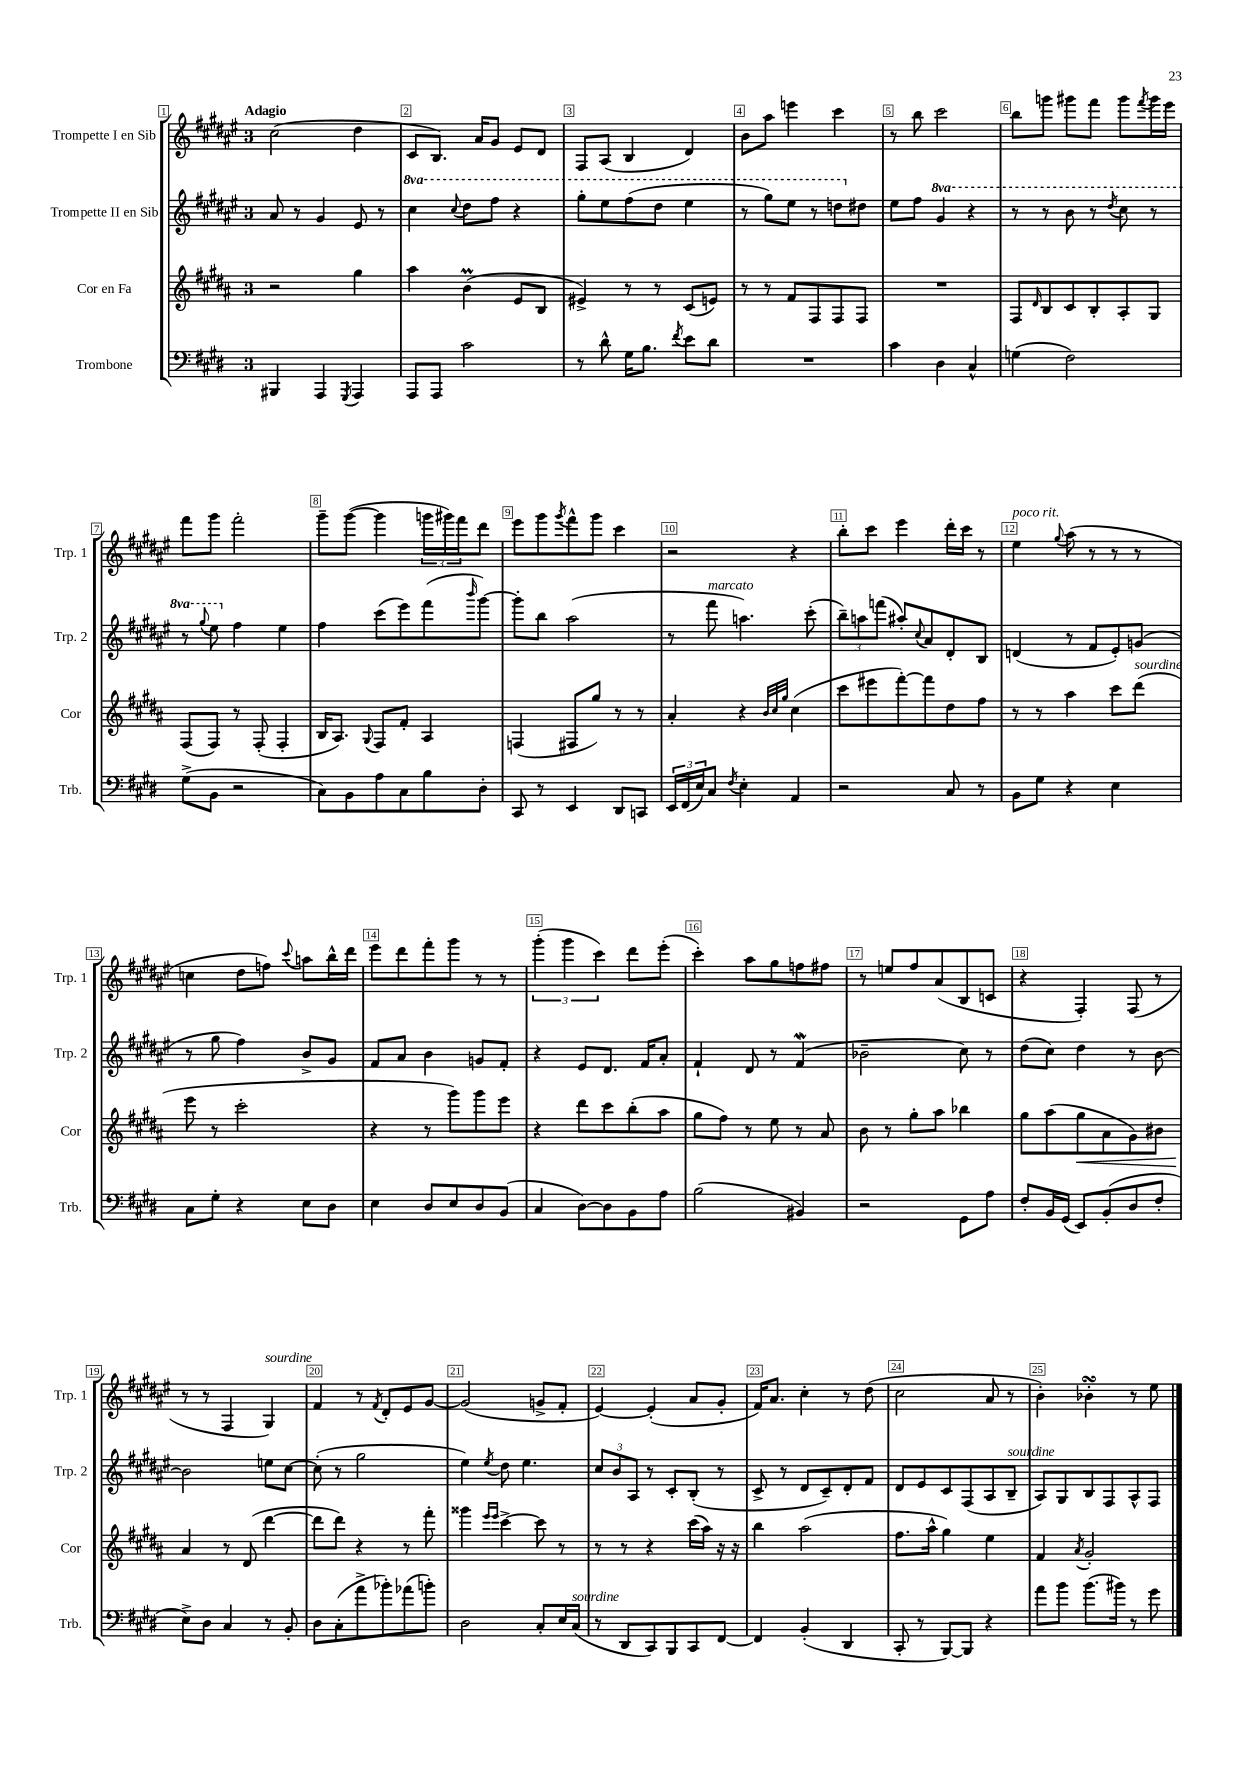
<<
\new StaffGroup <<
\new Staff = "s0" \with { instrumentName = "Trompette I en Sib" shortInstrumentName = "Trp. 1" } {
    \clef treble \key fis \major \once \override Staff.TimeSignature.style = #'single-digit \time 3/4 \tempo "Adagio"
    cis''2( dis''4 |
    cis'8 b8.) ais'16 gis'8 eis'8 dis'8 |
    fis8 ais8( b4 dis'4) |
    b'8 ais''8 e'''4 cis'''4 |
    r8 b''8 cis'''2 |
    b''8 g'''8 gis'''8 fis'''8 gis'''8 \acciaccatura { fis'''8 } gis'''16 eis'''16 |
    fis'''8 gis'''8 fis'''2-. |
    gis'''8-- gis'''8~( gis'''4 \tuplet 3/2 { g'''16 gis'''16) fis'''16 } dis'''8 |
    eis'''8 gis'''8 \acciaccatura { gis'''8 } fis'''8-^ gis'''8 cis'''4 |
    r2 r4 |
    b''8-. cis'''8 eis'''4 dis'''16-. cis'''16 r8 |
    eis''4^\markup { \italic "poco rit." } \appoggiatura { gis''8 } ais''8( r8 r8 r8 |
    c''4 dis''8 f''8) \appoggiatura { cis'''8 } a''8 b''16-^ dis'''16 |
    eis'''8 dis'''8 fis'''8-. gis'''8 r8 r8 |
    \tuplet 3/2 { gis'''4-.( gis'''4 cis'''4) } dis'''8 eis'''8-.( |
    cis'''4-.) ais''8 gis''8 f''8 fis''8 |
    r8 e''8 fis''8 ais'8( b8 c'8 |
    r4 fis4-.) fis8( r8 |
    r8 r8 fis4 gis4^\markup { \italic "sourdine" }) |
    fis'4 r8 \acciaccatura { fis'8 } dis'8-. eis'8 gis'8~ |
    gis'2( g'8-> fis'8-. |
    eis'4~) eis'4-.( ais'8 gis'8-. |
    fis'16) ais'8. cis''4-. r8 dis''8( |
    cis''2 ais'8 r8 |
    b'4-.) bes'4-.\turn r8 eis''8 \bar "|." |
}
\new Staff = "s1" \with { instrumentName = "Trompette II en Sib" shortInstrumentName = "Trp. 2" } {
    \clef treble \key fis \major \once \override Staff.TimeSignature.style = #'single-digit \time 3/4 \set Staff.ottavationMarkups = #ottavation-simple-ordinals
    ais'8 r8 gis'4 eis'8 r8 |
    \ottava #1 cis'''4 \appoggiatura { cis'''8 } dis'''8 fis'''8 r4 |
    gis'''8-. eis'''8 fis'''8( dis'''8 eis'''4 |
    r8 gis'''8) eis'''8 r8 d'''8 \ottava #0 dis''!8 |
    eis''8 fis''8 \ottava #1 gis''4 r4 |
    r8 r8 b''8 r8 \acciaccatura { dis'''8 } cis'''8 r8 |
    r8 \appoggiatura { gis'''8 } eis'''8 \ottava #0 fis''4 eis''4 |
    fis''4 cis'''8( eis'''8) fis'''8( \grace { b'''16 } gis'''8~) |
    gis'''8-. b''8 ais''2( |
    r8 fis'''8^\markup { \italic "marcato" } a''4.) cis'''8-.( |
    \tuplet 3/2 { b''8--) a''8 f'''8( } ais''8-.) \appoggiatura { cis''8 } ais'8 dis'8-. b8 |
    d'4( r8 fis'8 eis'8-.) g'8( |
    r8 gis''8 fis''4) b'8-> gis'8 |
    fis'8 ais'8 b'4 g'8 fis'8-. |
    r4 eis'8 dis'8. fis'16 ais'8-. |
    fis'4-! dis'8 r8 fis'4\mordent( |
    bes'2-- cis''8) r8 |
    dis''8( cis''8) dis''4 r8 b'8~ |
    b'2 e''8 cis''8~ |
    cis''8-.( r8 gis''2 |
    eis''4) \acciaccatura { eis''8 } dis''8 eis''4. |
    \tuplet 3/2 { cis''8 b'8 ais8 } r8 cis'8-. b8-.( r8 |
    cis'8-> r8 dis'8 cis'8--) dis'8-. fis'8 |
    dis'8 eis'8 cis'8 fis8( ais8 b8--^\markup { \italic "sourdine" } |
    ais8) gis8 b8 fis8 ais8-^ fis8 \bar "|." |
}
\new Staff = "s2" \with { instrumentName = "Cor en Fa" shortInstrumentName = "Cor" } {
    \clef treble \key b \major \once \override Staff.TimeSignature.style = #'single-digit \time 3/4
    r2 gis''4 |
    ais''4 b'4\prall( e'8 b8 |
    eis'4->) r8 r8 cis'8( e'8) |
    r8 r8 fis'8 fis8 fis8 fis8 |
    R2. |
    fis8 \grace { dis'16 } b8 cis'8 b8-. ais8-. gis8 |
    fis8( fis8) r8 fis8-.( fis4-. |
    b16 ais8.) \appoggiatura { gis8 } fis8 fis'8-. ais4 |
    f4( fis8 gis''8) r8 r8 |
    ais'4-. r4 \grace { b'32 cis''32 gis''32 } cis''4( |
    cis'''8 eis'''8 fis'''8~-.) fis'''8 dis''8 fis''8 |
    r8 r8 ais''4 cis'''8 dis'''8^\markup { \italic "sourdine" }( |
    e'''8 r8 cis'''2-. |
    r4 r8 gis'''8) gis'''8 e'''8 |
    r4 dis'''8 cis'''8 b''8-.( ais''8 |
    gis''8 fis''8) r8 e''8 r8 ais'8 |
    b'8 r8 gis''8-. ais''8 bes''4 |
    gis''8 ais''8( gis''8\< ais'8 gis'8) bis'8 |
    ais'4\! r8 dis'8( dis'''4~ |
    dis'''8 dis'''8) r4 r8 fis'''8-. |
    gisis'''4 \grace { e'''16 e'''16 } cis'''4~-> cis'''8 r8 |
    r8 r8 r4 cis'''16( ais''16) r16 r16 |
    b''4 ais''2( |
    fis''8. ais''16-^ gis''4) e''4 |
    fis'4 \acciaccatura { ais'8 } gis'2-. \bar "|." |
}
\new Staff = "s3" \with { instrumentName = "Trombone" shortInstrumentName = "Trb." } {
    \clef bass \key e \major \once \override Staff.TimeSignature.style = #'single-digit \time 3/4
    bis,,4 a,,4 \acciaccatura { gis,,8 } a,,4 |
    a,,8 a,,8 cis'2 |
    r8 dis'8-^ gis16 b8. \acciaccatura { fis'8 } e'8 dis'8 |
    R2. |
    cis'4 dis4 cis4-^ |
    g4( fis2) |
    gis8->( b,8 r2 |
    cis8) b,8 a8 cis8 b8 dis8-. |
    cis,8 r8 e,4 dis,8 c,8 |
    \tuplet 3/2 { e,16 fis,16( e16) } cis8 \acciaccatura { fis8 } e4-. a,4 |
    r2 cis8 r8 |
    b,8 gis8 r4 e4 |
    cis8 gis8-. r4 e8 dis8 |
    e4 dis8 e8 dis8 b,8( |
    cis4 dis8~) dis8 b,8 a8 |
    b2( bis,4) |
    r2 gis,8 a8 |
    fis8-. b,16 gis,16( e,8) b,8-.( dis8 fis8-. |
    e8->) dis8 cis4 r8 b,8-. |
    dis8 cis8-.( a'8-> bes'8-.) aes'8( b'8-.) |
    dis2 cis8-. e16 cis16^\markup { \italic "sourdine" }( |
    r8 dis,8 cis,8) b,,8 cis,8 fis,8~ |
    fis,4 b,4-.( dis,4 |
    cis,8-. r8 b,,8~) b,,8 r4 |
    a'8 b'8 b'8.( bis'16) r8 gis'8 \bar "|." |
}
>>
>>
\layout { \context { \Score \override BarNumber.break-visibility = ##(#f #t #t) barNumberVisibility = #all-bar-numbers-visible \override BarNumber.stencil = #(make-stencil-boxer 0.1 0.3 ly:text-interface::print) } }
